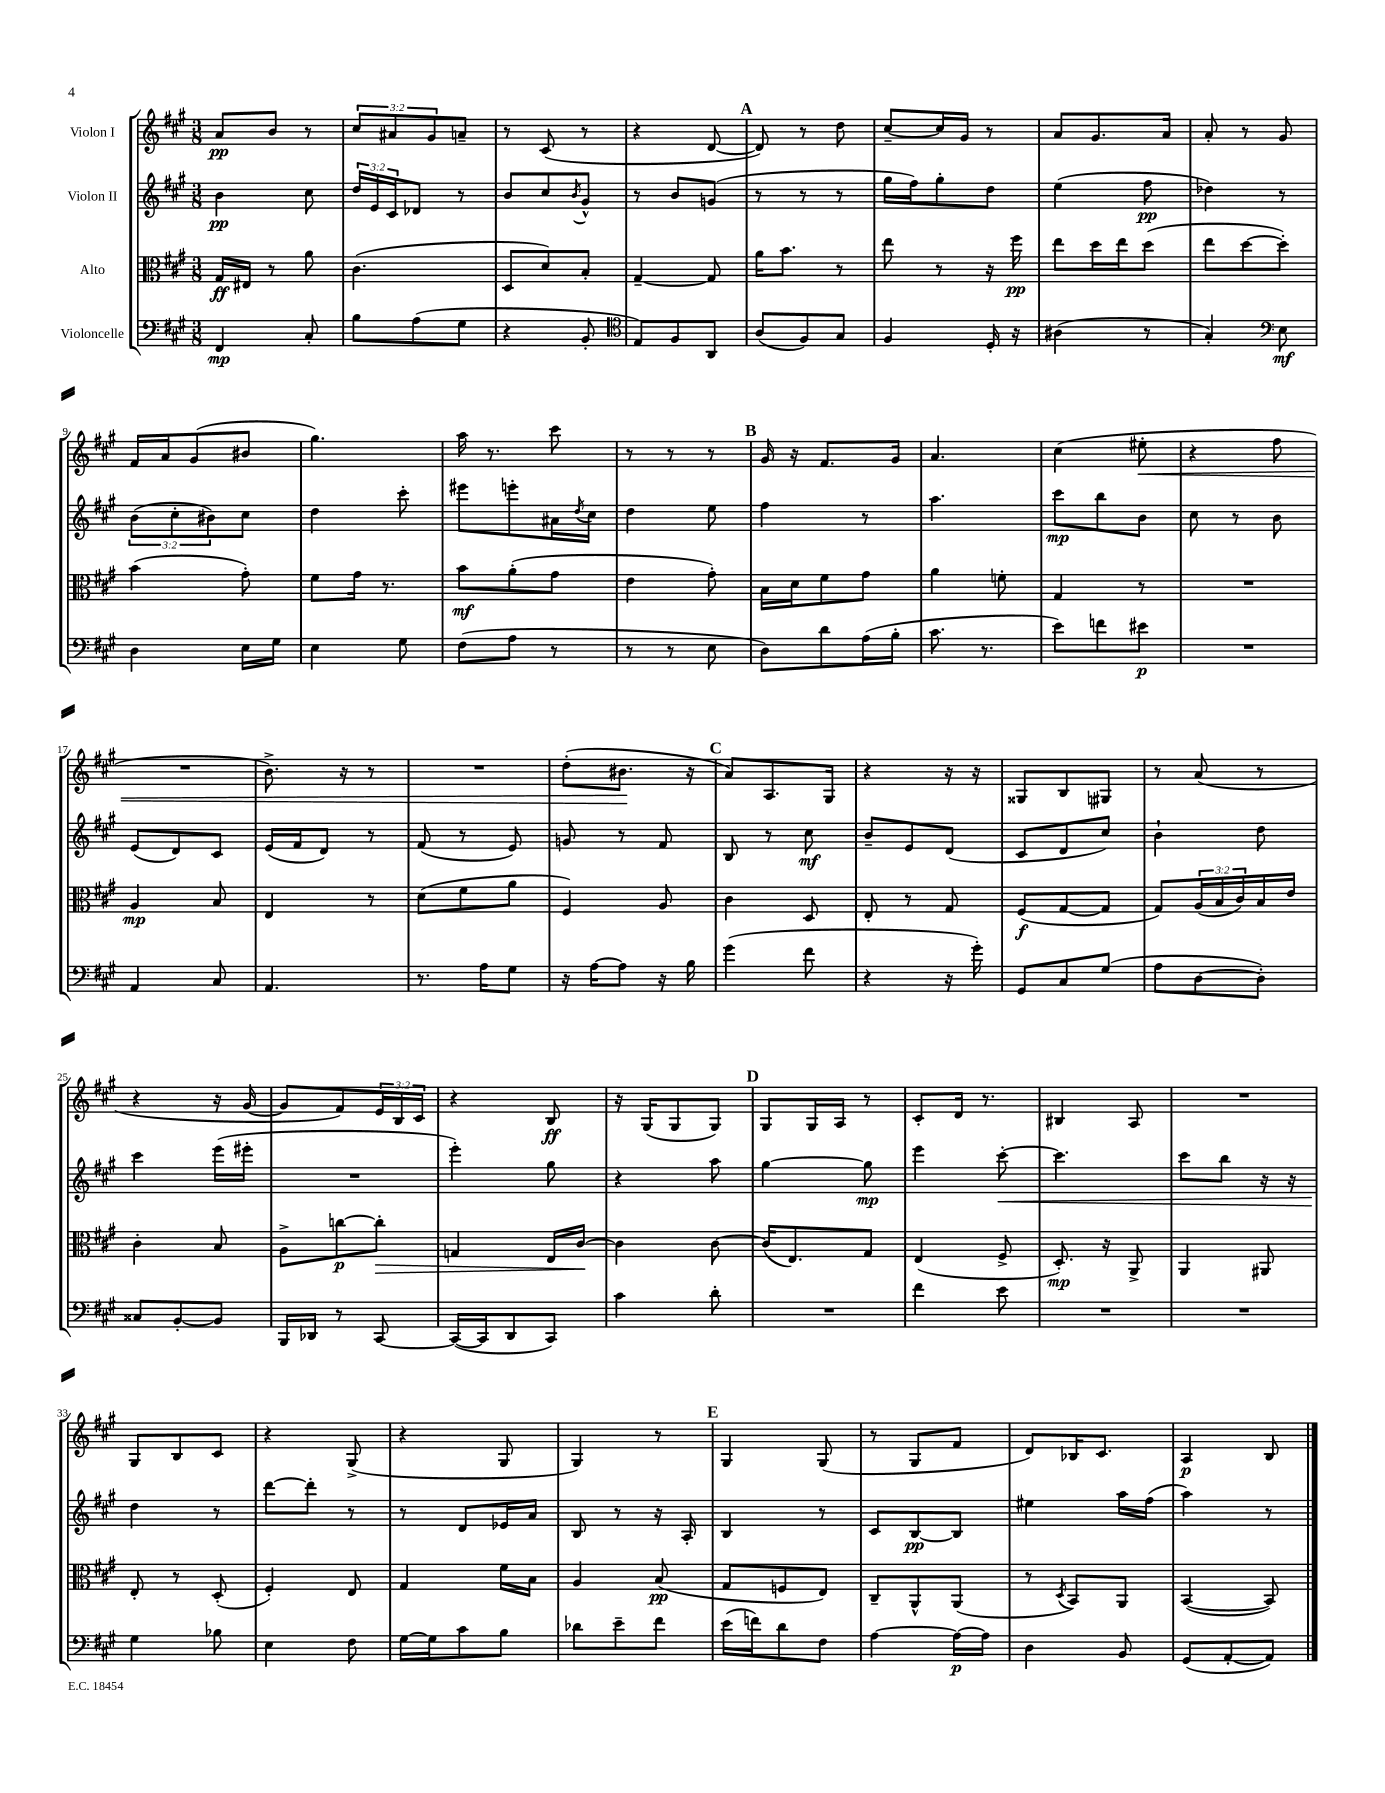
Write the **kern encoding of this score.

**kern	**dynam	**kern	**dynam	**kern	**dynam	**kern	**dynam
*part4	*part4	*part3	*part3	*part2	*part2	*part1	*part1
*staff4	*staff4	*staff3	*staff3	*staff2	*staff2	*staff1	*staff1
*I"Violoncelle	*	*I"Alto	*	*I"Violon II	*	*I"Violon I	*
*clefF4	*	*clefC3	*	*clefG2	*	*clefG2	*
*k[f#c#g#]	*	*k[f#c#g#]	*	*k[f#c#g#]	*	*k[f#c#g#]	*
*M3/8	*	*M3/8	*	*M3/8	*	*M3/8	*
=1	=1	=1	=1	=1	=1	=1	=1
4FF#/	mp	16G#/LL	ff	4b\	pp	8a/L	pp
.	.	16E#X/JJ	.	.	.	.	.
.	.	8r	.	.	.	8b/J	.
8C#'/	.	8a\	.	8cc#\	.	8r	.
=2	=2	=2	=2	=2	=2	=2	=2
8B\L	.	(4.c#\	.	24dd/LL	.	12cc#/L	.
.	.	.	.	24e/	.	.	.
.	.	.	.	24c#/J	.	12a#X/	.
(8A\	.	.	.	8d-X/J	.	.	.
.	.	.	.	.	.	12g#/	.
8G#\J	.	.	.	8r	.	8an~/J	.
=3	=3	=3	=3	=3	=3	=3	=3
4r	.	8D/L	.	8b/L	.	8r	.
.	.	8d/)	.	8cc#/	.	(8c#/	.
.	.	.	.	8qb/	.	.	.
8BB'/	.	8B'/J	.	8g#^^/J	.	8r	.
=4	=4	=4	=4	=4	=4	=4	=4
*clefC4	*	*	*	*	*	*	*
8E/L)	.	[4G#~/	.	8r	.	4r	.
8F#/	.	.	.	8b/L	.	.	.
8AA/J	.	8G#/]	.	(8gn/J	.	[8d/	.
!!LO:REH:place=s1:t=A
=5	=5	=5	=5	=5	=5	=5	=5
(8A/L	.	16a\KL	.	8r	.	8d/])	.
.	.	8.b\J	.	.	.	.	.
8F#/)	.	.	.	8r	.	8r	.
8G#/J	.	8r	.	8r	.	8dd\	.
=6	=6	=6	=6	=6	=6	=6	=6
4F#/	.	8ee\	.	16gg#\LL	.	[8cc#~/L	.
.	.	.	.	16ff#\J)	.	.	.
.	.	8r	.	8gg#'\	.	16cc#/L]	.
.	.	.	.	.	.	16g#/JJ	.
16D'/	.	16r	.	8dd\J	.	8r	.
16r	.	16ff#\	pp	.	.	.	.
=7	=7	=7	=7	=7	=7	=7	=7
(4A#X\	.	8ee\L	.	(4ee\	.	8a/L	.
.	.	16dd\L	.	.	.	8.g#/	.
.	.	16ee\J	.	.	.	.	.
8r	.	(8dd\J	.	8ff#\	pp	.	.
.	.	.	.	.	.	16a/Jk	.
=8	=8	=8	=8	=8	=8	=8	=8
4G#'/)	.	8ee\L	.	4dd-X\)	.	8a'/	.
.	.	[8dd\	.	.	.	8r	.
*clefF4	*	*	*	*	*	*	*
8E\	mf	8dd'\J])	.	8r	.	8g#/	.
!!LO:LB:g=z
=9	=9	=9	=9	=9	=9	=9	=9
4D\	.	(4b\	.	(12b\L	.	16f#/LL	.
.	.	.	.	.	.	16a/J	.
.	.	.	.	12cc#'\	.	.	.
.	.	.	.	.	.	(8g#/	.
.	.	.	.	12b#X\)	.	.	.
16E\LL	.	8g#'\)	.	8cc#\J	.	8b#X/J	.
16G#\JJ	.	.	.	.	.	.	.
=10	=10	=10	=10	=10	=10	=10	=10
4E\	.	8f#\L	.	4dd\	.	4.gg#\)	.
.	.	16g#\Jk	.	.	.	.	.
.	.	8.r	.	.	.	.	.
8G#\	.	.	.	8ccc#'\	.	.	.
=11	=11	=11	=11	=11	=11	=11	=11
(8F#\L	.	8b\L	mf	8eee#X\L	.	16aa\	.
.	.	.	.	.	.	8.r	.
8A\J	.	(8a'\	.	8eeen'\	.	.	.
8r	.	8g#\J	.	16a#X\L	.	8ccc#\	.
.	.	.	.	8qdd/	.	.	.
.	.	.	.	16cc#\JJ	.	.	.
=12	=12	=12	=12	=12	=12	=12	=12
8r	.	4e\	.	4dd\	.	8r	.
8r	.	.	.	.	.	8r	.
8E\	.	8g#'\)	.	8ee\	.	8r	.
!!LO:REH:place=s1:t=B
=13	=13	=13	=13	=13	=13	=13	=13
8D\L)	.	16B\LL	.	4ff#\	.	16g#/	.
.	.	16d\J	.	.	.	16r	.
8d\	.	8f#\	.	.	.	8.f#/L	.
(16A\L	.	8g#\J	.	8r	.	.	.
16B'\JJ	.	.	.	.	.	16g#/Jk	.
=14	=14	=14	=14	=14	=14	=14	=14
8.c#\	.	4a\	.	4.aa\	.	4.a/	.
8.r	.	.	.	.	.	.	.
.	.	8fn'\	.	.	.	.	.
=15	=15	=15	=15	=15	=15	=15	=15
8e\L)	.	4G#/	.	8ccc#\L	mp	(4cc#\	.
8fn\	.	.	.	8bb\	.	.	.
!	!	!	!	!	!	!	!LO:HP:b
8e#X\J	p	8r	.	8b\J	.	8ee#X'\	<
=16	=16	=16	=16	=16	=16	=16	=16
4.r	.	4.r	.	8cc#\	.	4r	.
.	.	.	.	8r	.	.	.
.	.	.	.	8b\	.	8ff#\	.
!!LO:LB:g=z
=17	=17	=17	=17	=17	=17	=17	=17
4AA/	.	4A/	mp	(8e/L	.	4.r	.
.	.	.	.	8d/)	.	.	.
8C#/	.	8B/	.	8c#/J	.	.	.
=18	=18	=18	=18	=18	=18	=18	=18
4.AA/	.	4E/	.	(16e/LL	.	8.b^\)	.
.	.	.	.	16f#/J	.	.	.
.	.	.	.	8d/J)	.	.	.
.	.	.	.	.	.	16r	.
.	.	8r	.	8r	.	8r	.
=19	=19	=19	=19	=19	=19	=19	=19
8.r	.	(8d\L	.	(8f#/	.	4.r	.
.	.	8f#\	.	8r	.	.	.
16A\KL	.	.	.	.	.	.	.
8G#\J	.	8a\J	.	8e/)	.	.	.
=20	=20	=20	=20	=20	=20	=20	=20
16r	.	4F#/)	.	8gn/	.	(8dd'\L	.
[16A\KL	.	.	.	.	.	.	.
8A\J]	.	.	.	8r	.	8.b#X\J	.
16r	.	8A/	.	8f#/	.	.	.
16B\	.	.	.	.	.	16r	[
!!LO:REH:place=s1:t=C
=21	=21	=21	=21	=21	=21	=21	=21
(4g#\	.	4c#\	.	8B/	.	8a/L)	.
.	.	.	.	8r	.	8.A/	.
8f#\	.	8D/	.	8cc#\	mf	.	.
.	.	.	.	.	.	16G#/Jk	.
=22	=22	=22	=22	=22	=22	=22	=22
4r	.	8E'/	.	8b~/L	.	4r	.
.	.	8r	.	8e/	.	.	.
16r	.	8G#/	.	(8d/J	.	16r	.
16g#'\)	.	.	.	.	.	16r	.
=23	=23	=23	=23	=23	=23	=23	=23
8GG#/L	.	(8F#/L	f	8c#/L	.	8G##X/L	.
8C#/	.	[8G#/	.	8d/	.	8B/	.
(8G#/J	.	8G#/J]	.	8cc#/J)	.	8G#X/J	.
=24	=24	=24	=24	=24	=24	=24	=24
8A\L	.	8G#/L)	.	4b`\	.	8r	.
[8D\	.	(24A/L	.	.	.	(8a/	.
.	.	24B/	.	.	.	.	.
.	.	24c#/)	.	.	.	.	.
8D'\J])	.	16B/	.	8dd\	.	8r	.
.	.	16e/JJ	.	.	.	.	.
!!LO:LB:g=z
=25	=25	=25	=25	=25	=25	=25	=25
8C##X/L	.	4c#'\	.	4ccc#\	.	4r	.
[8BB'/	.	.	.	.	.	.	.
8BB/J]	.	8B/	.	(16eee\LL	.	16r	.
.	.	.	.	16eee#X'\JJ	.	[16g#/	.
=26	=26	=26	=26	=26	=26	=26	=26
16BBB/LL	.	8A^\L	.	4.r	.	8g#/L]	.
16DD-X/JJ	.	.	.	.	.	.	.
8r	.	[8ccn\	p	.	.	8f#/)	.
!	!	!	!LO:HP:b	!	!	!	!
[8CC#/	.	8cc'\J]	>	.	.	24e/L	.
.	.	.	.	.	.	24B/	.
.	.	.	.	.	.	24c#/JJ	.
=27	=27	=27	=27	=27	=27	=27	=27
(16CC#/LL_	.	4Gn/	.	4eee'\)	.	4r	.
16CC#/J]	.	.	.	.	.	.	.
8DD/	.	.	.	.	.	.	.
8CC#/J)	.	16E/LL	.	8gg#\	.	8B/	ff
.	.	[16c#/JJ	.	.	.	.	.
.	.	.	]	.	.	.	.
=28	=28	=28	=28	=28	=28	=28	=28
4c#\	.	4c#\]	.	4r	.	16r	.
.	.	.	.	.	.	(16G#/KL	.
.	.	.	.	.	.	8G#/	.
8d'\	.	[8c#\	.	8aa\	.	8G#/J)	.
!!LO:REH:place=s1:t=D
=29	=29	=29	=29	=29	=29	=29	=29
4.r	.	(16c#/KL]	.	[4gg#\	.	8G#/L	.
.	.	8.E/)	.	.	.	.	.
.	.	.	.	.	.	16G#/L	.
.	.	.	.	.	.	16A/JJ	.
.	.	8G#/J	.	8gg#\]	mp	8r	.
=30	=30	=30	=30	=30	=30	=30	=30
4f#\	.	(4E/	.	4eee\	.	8c#'/L	.
.	.	.	.	.	.	16d/Jk	.
.	.	.	.	.	.	8.r	.
!	!	!	!	!	!LO:HP:b	!	!
8e\	.	8F#^/	.	[8ccc#'\	<	.	.
=31	=31	=31	=31	=31	=31	=31	=31
4.r	.	8.D'/)	mp	4.ccc#\]	.	4B#X/	.
.	.	16r	.	.	.	.	.
.	.	8AA^/	.	.	.	8A/	.
=32	=32	=32	=32	=32	=32	=32	=32
4.r	.	4AA/	.	8ccc#\L	.	4.r	.
.	.	.	.	8bb\J	.	.	.
.	.	8AA#X/	.	16r	.	.	.
.	.	.	.	16r	.	.	.
!!LO:LB:g=z
=33	=33	=33	=33	=33	=33	=33	=33
4G#\	.	8E'/	.	4dd\	.	8G#/L	.
.	.	8r	.	.	.	8B/	.
8B-X\	.	(8D'/	.	8r	[	8c#/J	.
=34	=34	=34	=34	=34	=34	=34	=34
4E\	.	4F#'/)	.	[8ddd\L	.	4r	.
.	.	.	.	8ddd'\J]	.	.	.
8F#\	.	8E/	.	8r	.	(8G#^/	.
=35	=35	=35	=35	=35	=35	=35	=35
[16G#\LL	.	4G#/	.	8r	.	4r	.
16G#\J]	.	.	.	.	.	.	.
8c#\	.	.	.	8d/L	.	.	.
8B\J	.	16f#\LL	.	16e-X/L	.	8G#/	.
.	.	16B\JJ	.	16a/JJ	.	.	.
=36	=36	=36	=36	=36	=36	=36	=36
8d-X\L	.	4A/	.	8B/	.	4G#/)	.
8e~\	.	.	.	8r	.	.	.
8f#\J	.	(8B/	pp	16r	.	8r	.
.	.	.	.	16A'/	.	.	.
!!LO:REH:place=s1:t=E
=37	=37	=37	=37	=37	=37	=37	=37
(16e\LL	.	8G#/L	.	4B/	.	4G#/	.
16fn\J)	.	.	.	.	.	.	.
8d\	.	8Fn/	.	.	.	.	.
8F#\J	.	8E/J)	.	8r	.	(8G#/	.
=38	=38	=38	=38	=38	=38	=38	=38
[4A\	.	8C#~/L	.	8c#/L	.	8r	.
.	.	8AA^^/	.	[8B/	pp	8G#/L	.
16A\LL_	p	(8AA/J	.	8B/J]	.	8f#/J	.
16A\JJ]	.	.	.	.	.	.	.
=39	=39	=39	=39	=39	=39	=39	=39
4D\	.	8r	.	4ee#X\	.	8d/L)	.
.	.	8qD/	.	.	.	.	.
.	.	8BB/L)	.	.	.	16B-X/K	.
.	.	.	.	.	.	8.c#/J	.
8BB/	.	8AA/J	.	16aa\LL	.	.	.
.	.	.	.	(16ff#\JJ	.	.	.
=40	=40	=40	=40	=40	=40	=40	=40
(8GG#/L	.	([4BB/	.	4aa\)	.	4A/	p
[8AA'/	.	.	.	.	.	.	.
8AA/J])	.	8BB/])	.	8r	.	8B/	.
==	==	==	==	==	==	==	==
*-	*-	*-	*-	*-	*-	*-	*-
